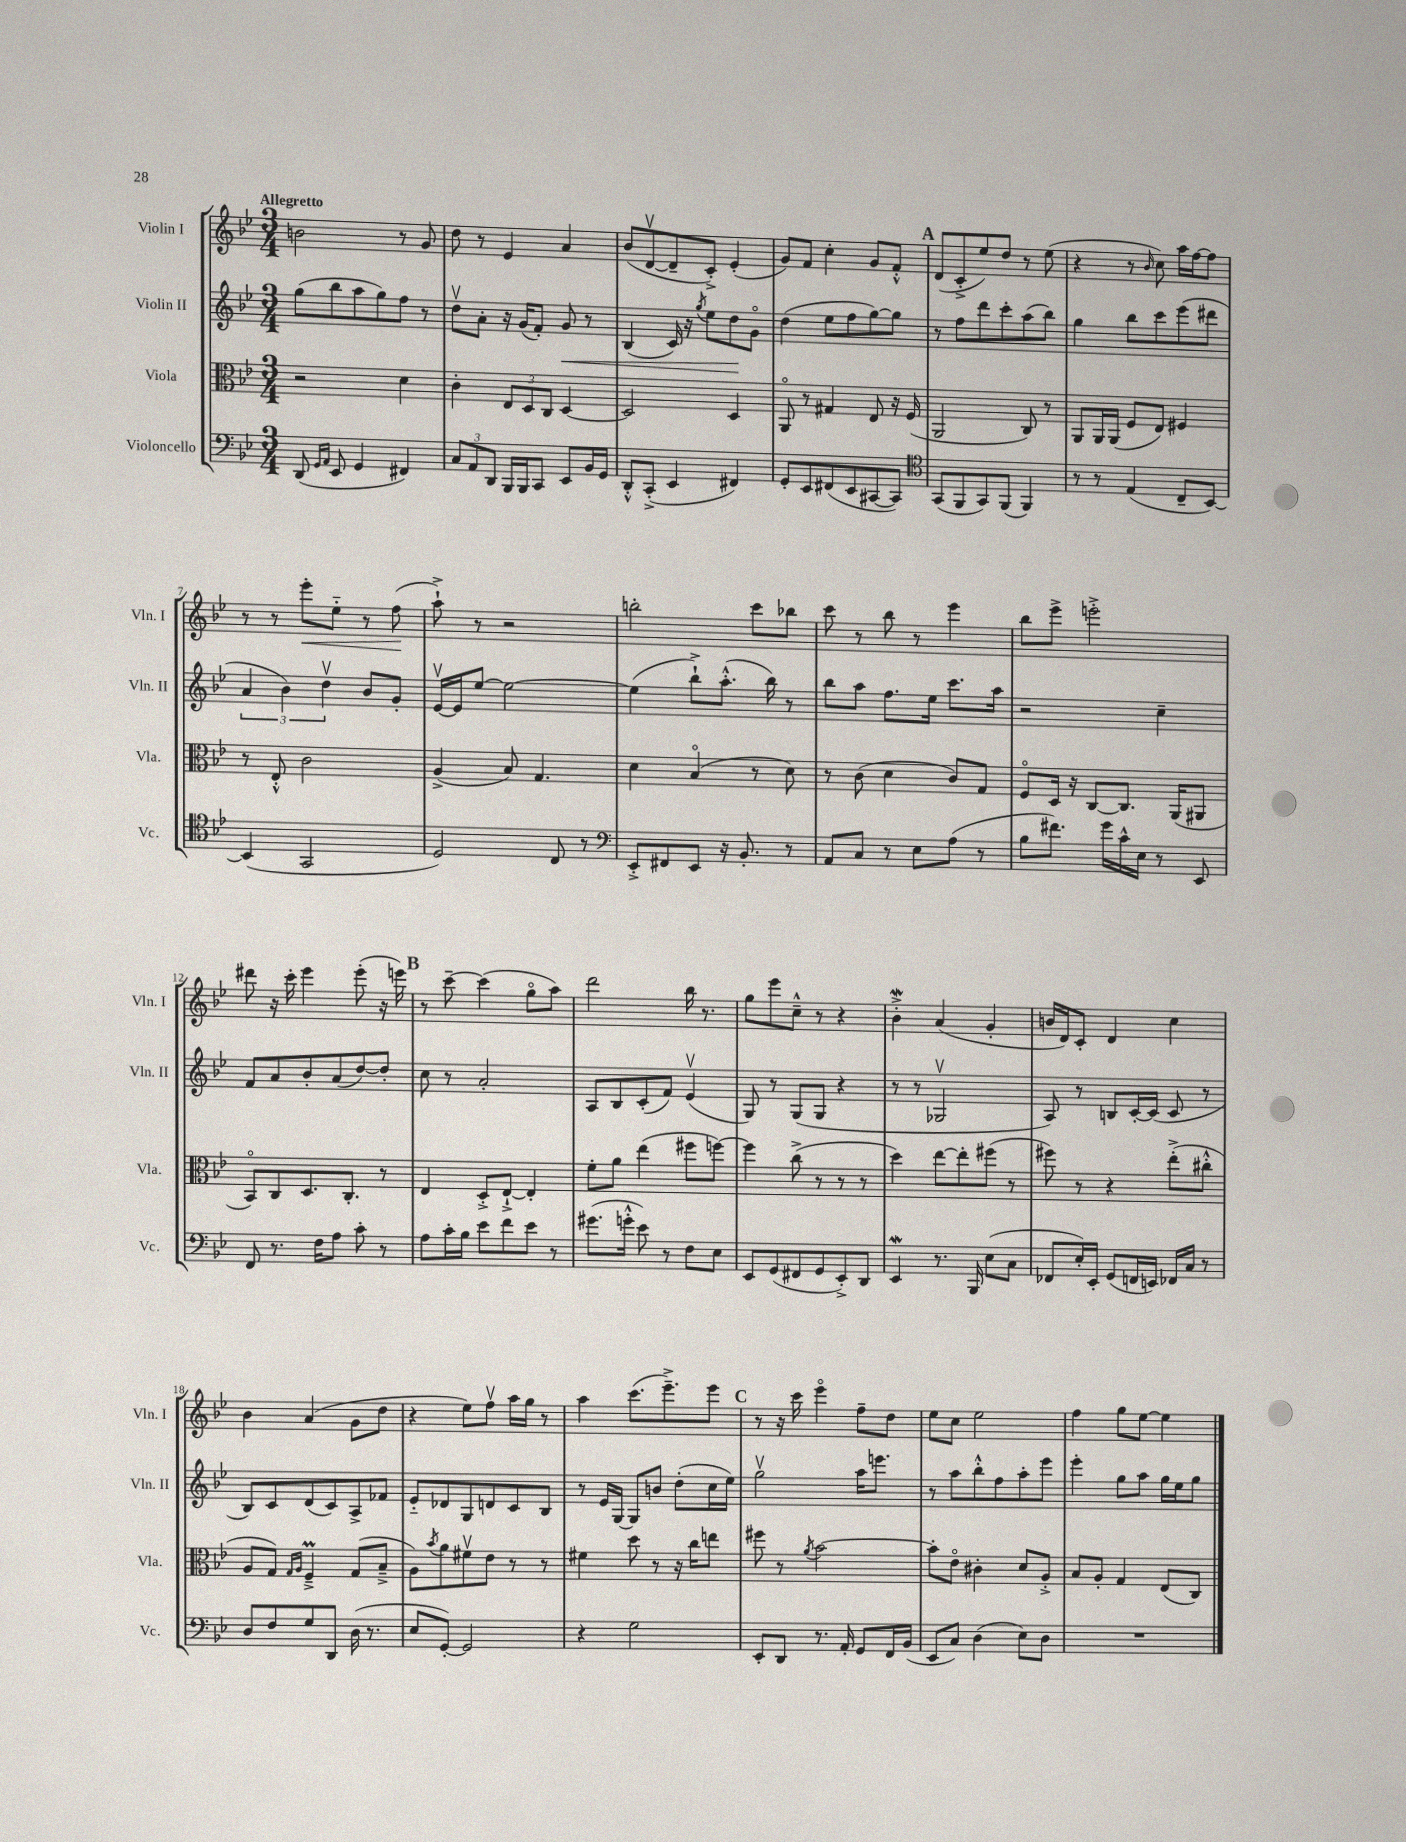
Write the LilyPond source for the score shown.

<<
\new StaffGroup <<
\new Staff = "s0" \with { instrumentName = "Violin I" shortInstrumentName = "Vln. I" } {
    \clef treble \key bes \major \numericTimeSignature \time 3/4 \tempo "Allegretto"
    b'2 r8 g'8 |
    d''8 r8 ees'4 a'4 |
    bes'8( d'8~\upbow d'8-- c'8-.->) ees'4-.( |
    g'8) f'8 c''4-. g'8 f'8-.-^ |
    \mark \markup { \bold "A" } d'8( c'8-.-> ees''8) d''8 r8 ees''8( |
    r4 r8 \grace { bes'16 } c''8) a''16 f''16~ f''8 |
    r8 r8 ees'''8-.\< ees''8-_ r8 f''8\!( |
    a''8-!->) r8 r2 |
    b''2-. c'''8 bes''8 |
    c'''8 r8 bes''8 r8 ees'''4 |
    bes''8 ees'''8-> e'''2-.-> |
    dis'''8 r16 c'''16-. ees'''4 ees'''8-.( r16 e'''16) |
    \mark \markup { \bold "B" } r8 c'''8~-- c'''4( g''8\flageolet a''8) |
    d'''2 bes''16 r8. |
    g''8 ees'''8 c''8---^ r8 r4 |
    bes'4-.->\mordent a'4( g'4-. |
    b'16 d'16) c'8-. d'4 c''4 |
    bes'4 a'4( g'8 d''8 |
    r4 ees''8) f''8\upbow a''16 g''16 r8 |
    a''4 c'''8.( ees'''8.--->) ees'''8 |
    \mark \markup { \bold "C" } r8 r16 c'''16 ees'''4\flageolet f''8-- d''8 |
    ees''8 c''8 ees''2 |
    f''4 g''8 ees''8~ ees''4 \bar "|." |
}
\new Staff = "s1" \with { instrumentName = "Violin II" shortInstrumentName = "Vln. II" } {
    \clef treble \key bes \major \numericTimeSignature \time 3/4
    g''8( bes''8 a''8 g''8) f''8 r8 |
    d''8\upbow a'8-. r16 g'16( f'8-.) g'8\< r8 |
    bes4( c'16) r16 \acciaccatura { g''8 } ees''8 d''8\! g'8\flageolet |
    d''4( ees''8 f''8 g''8~) g''8 |
    \mark \markup { \bold "A" } r8 f''8 d'''8 c'''8-. a''8( bes''8) |
    g''4 bes''8 c'''8 ees'''8( dis'''8 |
    \tuplet 3/2 { a'4 bes'4) d''4\upbow } bes'8 g'8-. |
    ees'16~\upbow ees'16 ees''8~ ees''2~ |
    ees''4( bes''8-!->) a''8.-.-^( bes''16) r8 |
    bes''8 a''8 f''8. ees''16 c'''8. a''16 |
    r2 c''4-- |
    f'8 a'8 bes'8-. a'8( d''8~) d''8-. |
    \mark \markup { \bold "B" } c''8 r8 a'2-. |
    a8 bes8 c'8-.( f'8) ees'4\upbow( |
    g8) r8 g8( g8 r4 |
    r8 r8 ges2\upbow |
    a8) r8 b8 c'16~-. c'16( c'8 r8 |
    bes8) c'8 d'8( c'8) a8-> fes'8 |
    ees'8-_ des'8 g8 d'8 c'8 bes8 |
    r8 ees'16 g16~ g8 b'8 d''8-.( c''16 ees''16) |
    \mark \markup { \bold "C" } g''2\upbow a''16 e'''8. |
    r8 a''8 bes''8-.-^ f''8 a''8-. ees'''8 |
    ees'''4-. g''8 a''8 g''16 ees''16 g''8 \bar "|." |
}
\new Staff = "s2" \with { instrumentName = "Viola" shortInstrumentName = "Vla." } {
    \clef alto \key bes \major \numericTimeSignature \time 3/4
    r2 d'4 |
    c'4-. \tuplet 3/2 { ees8 d8 c8 } d4~ |
    d2 d4 |
    a,8\flageolet r8 gis4 ees8 r16 f16( |
    \mark \markup { \bold "A" } a,2 c8) r8 |
    a,8 a,16 a,16( f8 ees8) fis4 |
    r8 ees8-.-^ c'2 |
    a4->( bes8) g4. |
    d'4 bes4\flageolet( r8 d'8) |
    r8 c'8( d'4 c'8) g8 |
    f8\flageolet d16 r16 c8~ c8. a,16( ais,8 |
    bes,8\flageolet) c8 d8. c8.-. r8 |
    \mark \markup { \bold "B" } ees4 d8-.-> ees8~-!-> ees4-. |
    f'8-. a'8 ees''4( fis''8 f''8~) |
    f''4 c''8->( r8 r8 r8 |
    d''4) ees''8~ ees''8-. fis''8( r8 |
    fis''8) r8 r4 ees''8-.->( cis''8-.-^ |
    a8 g8) \grace { g16 a16 } f4--->\prall g8( bes8---> |
    a8) \acciaccatura { bes'8 } a'8 fis'8\upbow ees'8 r8 r8 |
    fis'4 d''8 r8 r16 c''16 e''8 |
    \mark \markup { \bold "C" } fis''8 r8 \acciaccatura { a'8 } bes'2~ |
    bes'8-. ees'8\flageolet cis'4-. d'8 a8-.-> |
    bes8 a8-. g4 ees8( c8) \bar "|." |
}
\new Staff = "s3" \with { instrumentName = "Violoncello" shortInstrumentName = "Vc." } {
    \clef bass \key bes \major \numericTimeSignature \time 3/4
    d,8( \grace { g,16 a,16 } ees,8 g,4 fis,4) |
    \tuplet 3/2 { c8 a,8 d,8 } bes,,16 bes,,16 c,8 ees,8 bes,16 g,16 |
    d,8-.-^ c,8-.->( ees,4 fis,4) |
    g,8-. ees,8 fis,8( ees,8 cis,8~ cis,8) |
    \mark \markup { \bold "A" } \clef tenor g,8( f,8 g,8) f,8( f,4) |
    r8 r8 ees4( c8-- bes,8~) |
    bes,4( g,2 |
    d2) c8 r8 |
    \clef bass ees,8-.-> fis,8 ees,8 r16 bes,8.-. r8 |
    a,8 c8 r8 ees8 a8( r8 |
    bes8 fis'8.) g'16 c'16-^ ees16 r8 ees,8 |
    f,8 r8. f16 a8 c'8-. r8 |
    \mark \markup { \bold "B" } a8 c'16-. bes16 ees'8 f'8 ees'8 r8 |
    gis'8.( g'16-.-^ ees'8) r8 f8 ees8 |
    ees,8 g,8( fis,8 g,8 ees,8-.->) d,8 |
    ees,4\mordent r8. bes,,16 ees8( c8 |
    fes,8 ees16-.) ees,16-. g,8( f,16 e,16) fes,16 c16 r8 |
    d8 f8 g8 d,8 d16( r8. |
    ees8 g,8~-.) g,2 |
    r4 g2 |
    \mark \markup { \bold "C" } ees,8-. d,8 r8. a,16-. g,8 f,16 bes,16( |
    ees,8 c8) d4( ees8) d8 |
    R2. \bar "|." |
}
>>
>>
